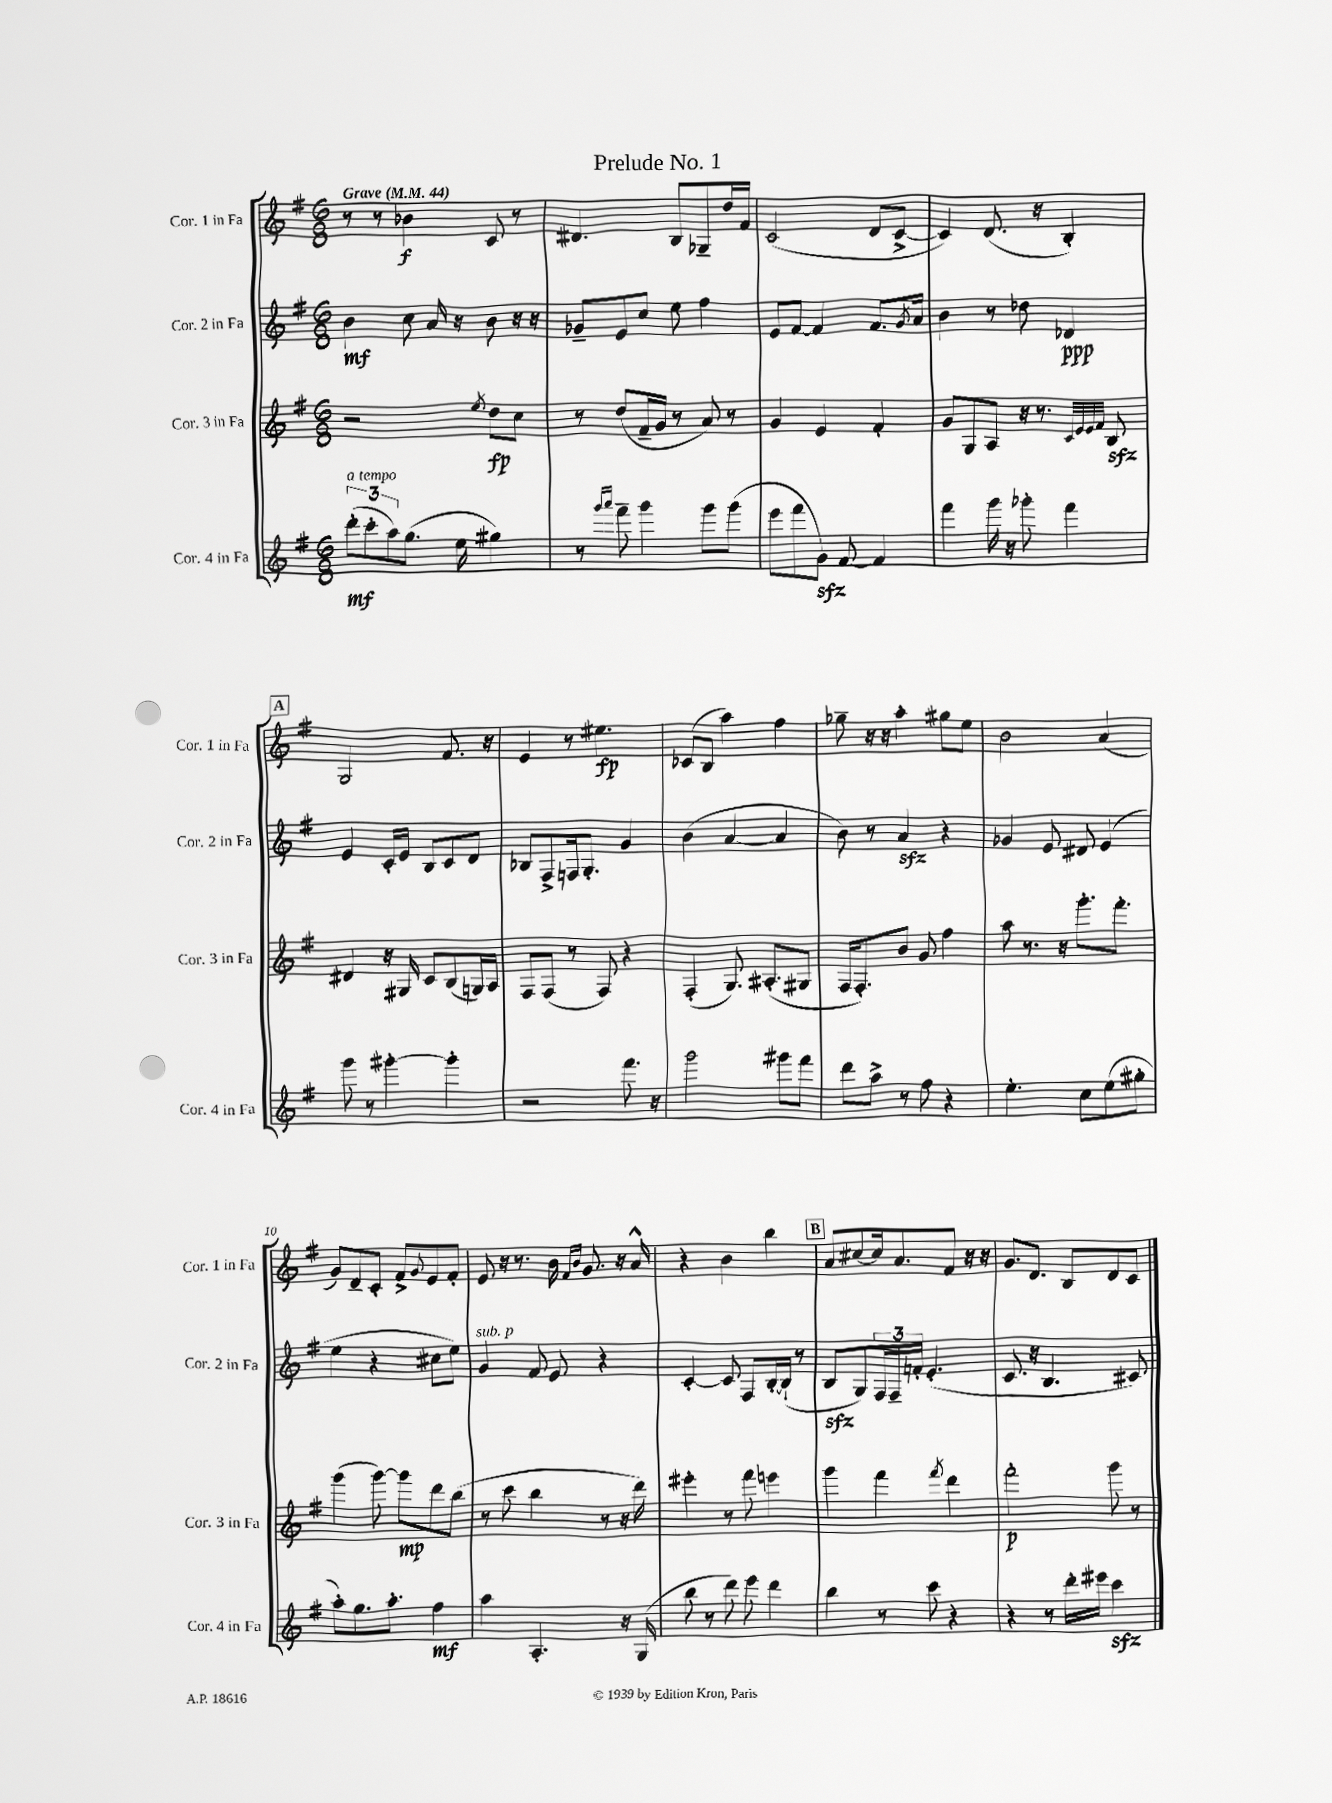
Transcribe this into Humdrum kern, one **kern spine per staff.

**kern	**dynam	**kern	**dynam	**kern	**dynam	**kern	**dynam
*part4	*part4	*part3	*part3	*part2	*part2	*part1	*part1
*staff4	*staff4	*staff3	*staff3	*staff2	*staff2	*staff1	*staff1
*I"Cor. 4 in Fa	*	*I"Cor. 3 in Fa	*	*I"Cor. 2 in Fa	*	*I"Cor. 1 in Fa	*
*I'Cor. 4 in Fa	*	*I'Cor. 3 in Fa	*	*I'Cor. 2 in Fa	*	*I'Cor. 1 in Fa	*
*clefG2	*	*clefG2	*	*clefG2	*	*clefG2	*
*k[f#]	*	*k[f#]	*	*k[f#]	*	*k[f#]	*
*M6/8	*	*M6/8	*	*M6/8	*	*M6/8	*
*MM44	*	*MM44	*	*MM44	*	*MM44	*
=1	=1	=1	=1	=1	=1	=1	=1
!	!	!	!	!	!	!LO:TX:a:B:t=Grave	!
!LO:TX:a:i:t=a tempo	!	!	!	!	!	!	!
(12ddd'\L	mf	2r	.	4b\	mf	8r	.
12ccc'\	.	.	.	.	.	.	.
.	.	.	.	.	.	8r	.
12aa\)	.	.	.	.	.	.	.
(8.gg\J	.	.	.	8cc\	.	4b-X\	f
.	.	.	.	16a/	.	.	.
16ee\	.	.	.	16r	.	.	.
.	.	8qee/	.	.	.	.	.
4gg#X\)	.	8dd\L	fp	8b\	.	8c/	.
.	.	8cc\J	.	16r	.	8r	.
.	.	.	.	16r	.	.	.
=2	=2	=2	=2	=2	=2	=2	=2
8r	.	8r	.	8g-X~/L	.	4.d#X/	.
16qqggg/LL	.	.	.	.	.	.	.
16qqaaa/JJ	.	.	.	.	.	.	.
8fff#~\	.	(8dd/L	.	8e/	.	.	.
4ggg\	.	16f#~/L	.	8cc/J	.	.	.
.	.	16g/JJ	.	.	.	.	.
.	.	8r	.	8ee\	.	8B/L	.
8ggg\L	.	8a/)	.	4ff#\	.	8G-X~/	.
(8ggg\J	.	8r	.	.	.	16dd/L	.
.	.	.	.	.	.	16f#/JJ	.
=3	=3	=3	=3	=3	=3	=3	=3
8eee\L	.	4g/	.	8e/L	.	(2c/	.
8fff#\	.	.	.	[8f#/J	.	.	.
8gzz\J)	.	4e/	.	4f#/]	.	.	.
[8f#/	.	.	.	.	.	.	.
4f#/]	.	4f#'/	.	8.f#/L	.	8d/L	.
.	.	.	.	.	.	[8c^/J	.
.	.	.	.	8qg/	.	.	.
.	.	.	.	16a/Jk	.	.	.
=4	=4	=4	=4	=4	=4	=4	=4
4fff#\	.	8g/L	.	4b\	.	4c/])	.
.	.	8G/	.	.	.	.	.
16ggg\	.	8A/J	.	8r	.	(8.d/	.
16r	.	.	.	.	.	.	.
8ggg-X'\	.	16r	.	8dd-X\	.	.	.
.	.	8.r	.	.	.	16r	.
4fff#\	.	.	.	4d-X/	ppp	4B'/)	.
.	.	32qqc/LLL	.	.	.	.	.
.	.	32qqe/	.	.	.	.	.
.	.	32qqe/	.	.	.	.	.
.	.	32qqf#/JJJ	.	.	.	.	.
.	.	8Bzz/	.	.	.	.	.
!!LO:LB:g=z
!!LO:REH:place=s1:t=A
=5	=5	=5	=5	=5	=5	=5	=5
8ggg\	.	4d#X/	.	4e/	.	2G/	.
8r	.	.	.	.	.	.	.
[4ggg#X'\	.	16r	.	16c'/LL	.	.	.
.	.	16G#X/	.	16e/JJ	.	.	.
.	.	8c/L	.	8B/L	.	.	.
4ggg#'\]	.	(8B/	.	8c/	.	8.f#/	.
.	.	16Gn/L)	.	8d/J	.	.	.
.	.	16A/JJ	.	.	.	16r	.
=6	=6	=6	=6	=6	=6	=6	=6
2r	.	8F#/L	.	8B-X/L	.	4e/	.
.	.	(8F#/J	.	8F#^/	.	.	.
.	.	8r	.	16Fn/k	.	8r	.
.	.	.	.	8.G'/J	.	.	.
.	.	8F#/)	.	.	.	4.ee#X\	fp
8.fff#\	.	4r	.	4g/	.	.	.
16r	.	.	.	.	.	.	.
=7	=7	=7	=7	=7	=7	=7	=7
2ggg\	.	(4F#'/	.	(4b\	.	(8c-X/L	.
.	.	.	.	.	.	8B/J	.
.	.	8.G/)	.	[4a/	.	4aa\)	.
.	.	(8.A#X'/L	.	.	.	.	.
8ggg#X\L	.	.	.	4a/]	.	4ff#\	.
8fff#\J	.	8G#X/J	.	.	.	.	.
=8	=8	=8	=8	=8	=8	=8	=8
8ddd\L	.	16F#/KL	.	8b\)	.	8gg-X~\	.
.	.	8.F#'/)	.	.	.	.	.
8aa^\J	.	.	.	8r	.	16r	.
.	.	.	.	.	.	16r	.
8r	.	8b/J	.	4azz/	.	4aa'\	.
8ff#\	.	8g/	.	.	.	.	.
4r	.	4ff#\	.	4r	.	8gg#X\L	.
.	.	.	.	.	.	8ee\J	.
=9	=9	=9	=9	=9	=9	=9	=9
4.ee'\	.	8aa\	.	4g-X/	.	2b\	.
.	.	8.r	.	.	.	.	.
.	.	.	.	8e/	.	.	.
.	.	16r	.	.	.	.	.
8cc\L	.	8.ggg'\L	.	8d#X/	.	.	.
(8ee\	.	.	.	(4e/	.	(4a/	.
.	.	8.fff#'\J	.	.	.	.	.
8gg#X'\J	.	.	.	.	.	.	.
!!LO:LB:g=z
=10	=10	=10	=10	=10	=10	=10	=10
8aa'\L)	.	(4ggg\	.	4ee\	.	8g/L)	.
8.gg\	.	.	.	.	.	8d~/	.
.	.	[8ggg\)	.	4r	.	8c'/J	.
8.aa'\J	.	.	.	.	.	.	.
.	.	8ggg\L]	mp	.	.	8f#^/L	.
.	.	.	.	.	.	8qqg/	.
4ff#\	mf	8ddd\	.	8cc#X\L	.	8e/	.
.	.	(8bb\J	.	8ee\J)	.	8f#'/J	.
=11	=11	=11	=11	=11	=11	=11	=11
!	!	!	!	!LO:TX:a:i:t=sub. p	!	!	!
4aa\	.	8r	.	4g/	.	8e/	.
.	.	8ccc\	.	.	.	16r	.
.	.	.	.	.	.	8.r	.
4.A'/	.	4bb\	.	8f#/	.	.	.
.	.	.	.	8e/	.	16b\	.
.	.	.	.	.	.	16qqf#/LL	.
.	.	.	.	.	.	16qqb/JJ	.
.	.	.	.	.	.	8.g/	.
.	.	8r	.	4r	.	.	.
16r	.	16r	.	.	.	16r	.
(16G/	.	16ddd\)	.	.	.	16a^^/	.
=12	=12	=12	=12	=12	=12	=12	=12
8bb\	.	4eee#X'\	.	[4c'/	.	4r	.
8r	.	.	.	.	.	.	.
8ddd\)	.	8r	.	8c/]	.	4b\	.
8eee\	.	8fff#\	.	8F#/L	.	.	.
4ddd\	.	4eeen\	.	[16B'/L	.	4bb\	.
.	.	.	.	(16B`/JJ]	.	.	.
.	.	.	.	8r	.	.	.
!!LO:REH:place=s1:t=B
=13	=13	=13	=13	=13	=13	=13	=13
4bb\	.	4ggg\	.	8Bzz/L	.	8a/L	.
.	.	.	.	8G/)	.	[8cc#X/	.
8r	.	4fff#\	.	24F#/L	.	16cc#/k]	.
.	.	.	.	24F#~/	.	.	.
.	.	.	.	.	.	8.a/	.
.	.	.	.	24fn'/JJ	.	.	.
8ccc\	.	.	.	(4.e'/	.	.	.
.	.	8qfff#/	.	.	.	.	.
4r	.	4ddd\	.	.	.	8f#/J	.
.	.	.	.	.	.	16r	.
.	.	.	.	.	.	16r	.
=14	=14	=14	=14	=14	=14	=14	=14
4r	.	2fff#'\	p	8.c/	.	8.g/L	.
.	.	.	.	16r	.	8.d/J	.
8r	.	.	.	4.B/	.	.	.
16ddd'\LL	.	.	.	.	.	8B/L	.
16eee#X\JJ	.	.	.	.	.	.	.
4ccczz\	.	8ggg\	.	.	.	8d/	.
.	.	8r	.	8c#X/)	.	8c/J	.
==	==	==	==	==	==	==	==
*-	*-	*-	*-	*-	*-	*-	*-
